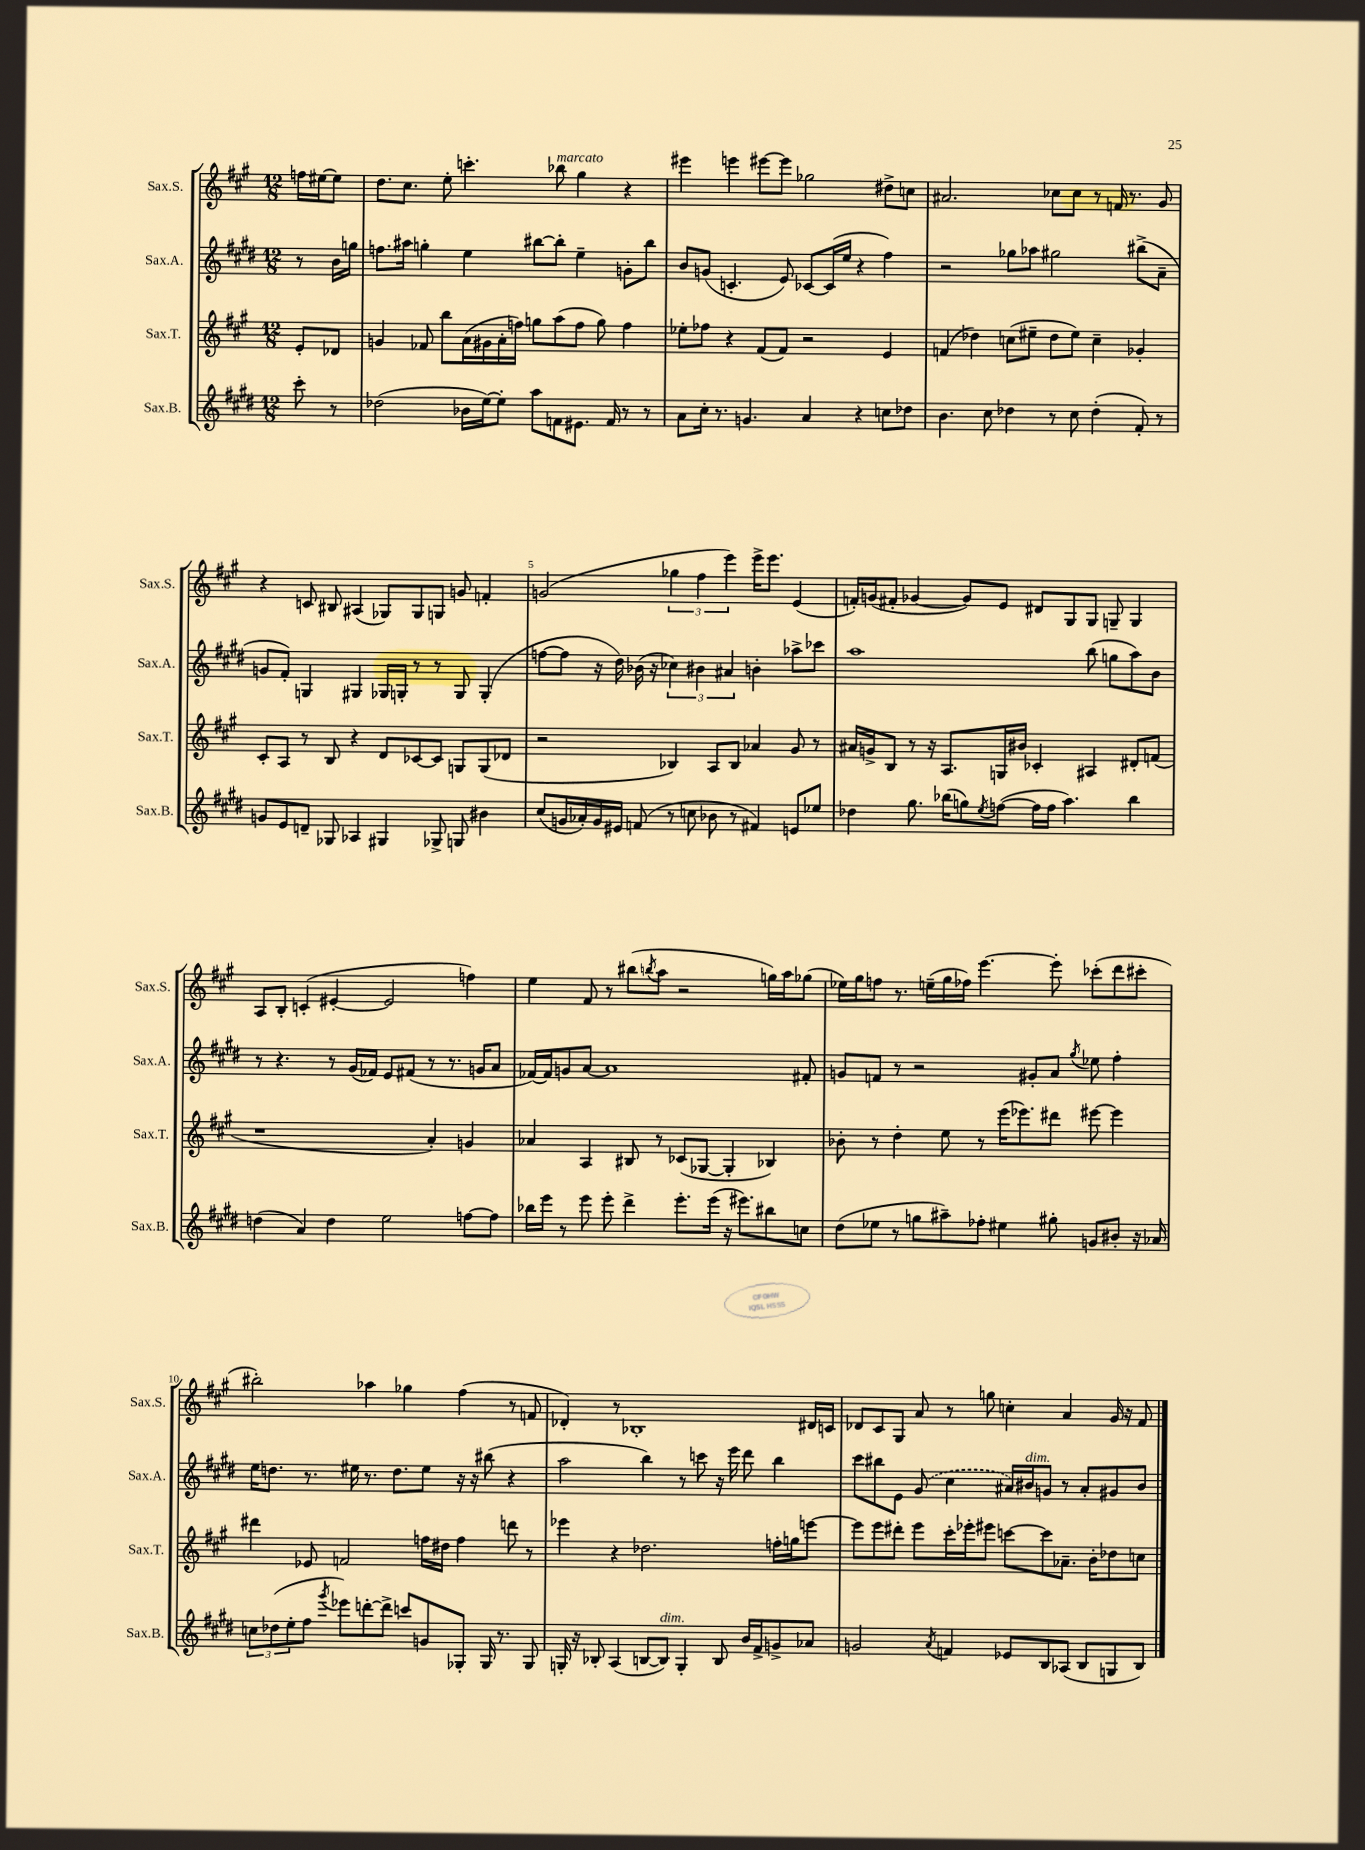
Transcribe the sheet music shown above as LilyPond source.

<<
\new StaffGroup <<
\new Staff = "s0" \with { instrumentName = "Sax.S." shortInstrumentName = "Sax.S." } {
    \clef treble \key a \major \numericTimeSignature \time 12/8 \partial 4
    f''16 eis''16~ eis''8 |
    d''8. cis''8. e''8-. c'''4.-. bes''8^\markup { \italic "marcato" } gis''4 r4 |
    eis'''4 e'''4 eis'''8~ eis'''8 ges''2 dis''8-> c''8 |
    ais'2. ces''8 ces''8 r8 f'16 r8. gis'8 |
    r4 c'8 bis8 ais4( ges8) ges8 g8 g'8 f'4-. |
    g'2( \tuplet 3/2 { ges''4 fis''4 e'''4) } e'''16-> e'''8. e'4( |
    f'16-.) g'16( fis'8-. ges'4~ ges'8) e'8 dis'8 gis8 gis8 g8-- g4 |
    a8 b8-. c'4-.( eis'4~-. eis'2 f''4) |
    e''4 fis'8 r8 bis''8( \acciaccatura { b''8 } a''8 r2 g''16) a''16 ges''8( |
    ees''16) gis''16 f''8 r8. e''16--( gis''16 fes''16) e'''4.~ e'''8-. ces'''8-.( d'''8 cis'''8-. |
    bis''2-.) aes''4 ges''4 fis''4( r8 f'8 |
    des'4-.) r8 bes1-. dis'16 c'16 |
    des'8 cis'8 gis8 a'8 r8 g''8 c''4-. a'4 gis'16 r16 fis'8 \bar "|." |
}
\new Staff = "s1" \with { instrumentName = "Sax.A." shortInstrumentName = "Sax.A." } {
    \clef treble \key e \major \numericTimeSignature \time 12/8 \partial 4
    r8 b'16 g''16 |
    f''8. ais''16 g''4-. e''4 bis''8~ bis''8-. e''4-- g'8-. bis''8 |
    b'8 g'8( c'4.-. e'8) ces'8~ ces'16( e''16 r4 fis''4) |
    r2 ges''8 aes''8 gis''2 bis''8->( a'8-- |
    g'8 fis'8-.) g4 gis4 ges16 g16-. r8 r8 g8 g4-.( |
    f''8~ f''8 r16 dis''16) bes'16( r16 \tuplet 3/2 { ces''4) bis'4 ais'4 } b'4-. aes''8-> ces'''8 |
    a''1 b''8( g''8 a''8) b'8 |
    r8 r4. r8 gis'16( fes'16) e'8 fis'8( r8 r8. g'16 a'8 |
    fes'16~) fes'16 g'8 a'8~ a'1 fis'8-. |
    g'8 f'8 r8 r2 gis'8-. a'8 \acciaccatura { gis''8 } ees''8 fis''4-. |
    e''16 d''8. r8. eis''16 r8. d''8. eis''8 r16 r16 bis''8( r4 |
    a''2 b''4) r8 c'''8 r16 e'''16 dis'''8 b''4 |
    cis'''8 bis''8 e'8 \once \slurDashed gis'8( cis''4 ais'16) bis'16^\markup { \italic "dim." } g'8 r8 ais'8-. gis'8 bis'8 \bar "|." |
}
\new Staff = "s2" \with { instrumentName = "Sax.T." shortInstrumentName = "Sax.T." } {
    \clef treble \key a \major \numericTimeSignature \time 12/8 \partial 4
    e'8-. des'8 |
    g'4 fes'8 b''8 a'16( gis'16 a'16-. f''16) g''8 a''8( f''8 g''8) f''4 |
    ees''8-. fes''8 r4 fis'8( fis'8) r2 e'4 |
    f'4( des''4) c''8( eis''8-- des''8 eis''8) c''4-- ges'4-. |
    cis'8-. a8 r8 b8 r4 d'8 ces'8~ ces'8 g8 g8( des'8 |
    r2 bes4) a8 bes8 aes'4 gis'8 r8 |
    ais'16 g'16-> b8 r8 r16 a8. g16 bis'16 ces'4-. ais4 dis'8-. f'8( |
    r1 a'4-.) g'4 |
    aes'4 a4 bis8 r8 ces'8( ges8~ ges4-. bes4) |
    bes'8-. r8 d''4-. e''8 r8 e'''16( ees'''8.) dis'''8 eis'''8~ eis'''4 |
    dis'''4 ees'8 f'2 f''16 dis''16 f''4 d'''8 r8 |
    ees'''4 r4 des''2. f''16-. g''16 e'''8~ |
    e'''8 e'''8 dis'''8-. e'''8 cis'''16-. ees'''16-. eis'''8 c'''8~ c'''8 aes'8.-- b'16-. des''8 c''8 \bar "|." |
}
\new Staff = "s3" \with { instrumentName = "Sax.B." shortInstrumentName = "Sax.B." } {
    \clef treble \key e \major \numericTimeSignature \time 12/8 \partial 4
    cis'''8-. r8 |
    des''2( bes'16 e''16~) e''8-. a''8 f'8 eis'8. f'16 r8 r8 |
    a'8 cis''16-. r8. g'4. a'4 r4 c''8 des''8 |
    b'4. cis''8 des''4 r8 cis''8 des''4-.( fis'8-.) r8 |
    g'8 e'8 d'8-- ges8 aes4 gis4 ges8-> g8 bis'4 |
    cis''8( g'16 aes'16-.) g'16 eis'16 f'8( r8 c''8 bes'8 r8 fis'4) e'8 ees''8 |
    des''4 gis''8. bes''16( g''8) \acciaccatura { e''8 } f''8~( f''16 f''16 a''4.) bes''4 |
    d''4( a'4) d''4 e''2 f''8~ f''8 |
    bes''16 e'''16 r8 e'''8 e'''8-. dis'''4-> e'''8.-. e'''16( r16 eis'''8.) bis''8 c''8 |
    dis''8( ees''8 r8 g''8 ais''8--) fes''8-. eis''4 gis''8-. g'8 bis'8-. r16 aes'16 |
    \tuplet 3/2 { c''8 des''8( e''8-. } fis''8 \acciaccatura { gis'''8 } ees'''8) d'''8~-. d'''8-> c'''8 g'8 ges8-. ges16 r8. ges8 |
    g16-. r16 bes8-. a4( b8~ b8^\markup { \italic "dim." }) g4-. b8 b'16 fis'16-> g'8-> aes'8 |
    g'2 \acciaccatura { a'8 } f'4 ees'8 b8 aes8( b8 g8 b8) \bar "|." |
}
>>
>>
\layout { \context { \Score \override BarNumber.break-visibility = ##(#f #t #t) barNumberVisibility = #(every-nth-bar-number-visible 5) } }
